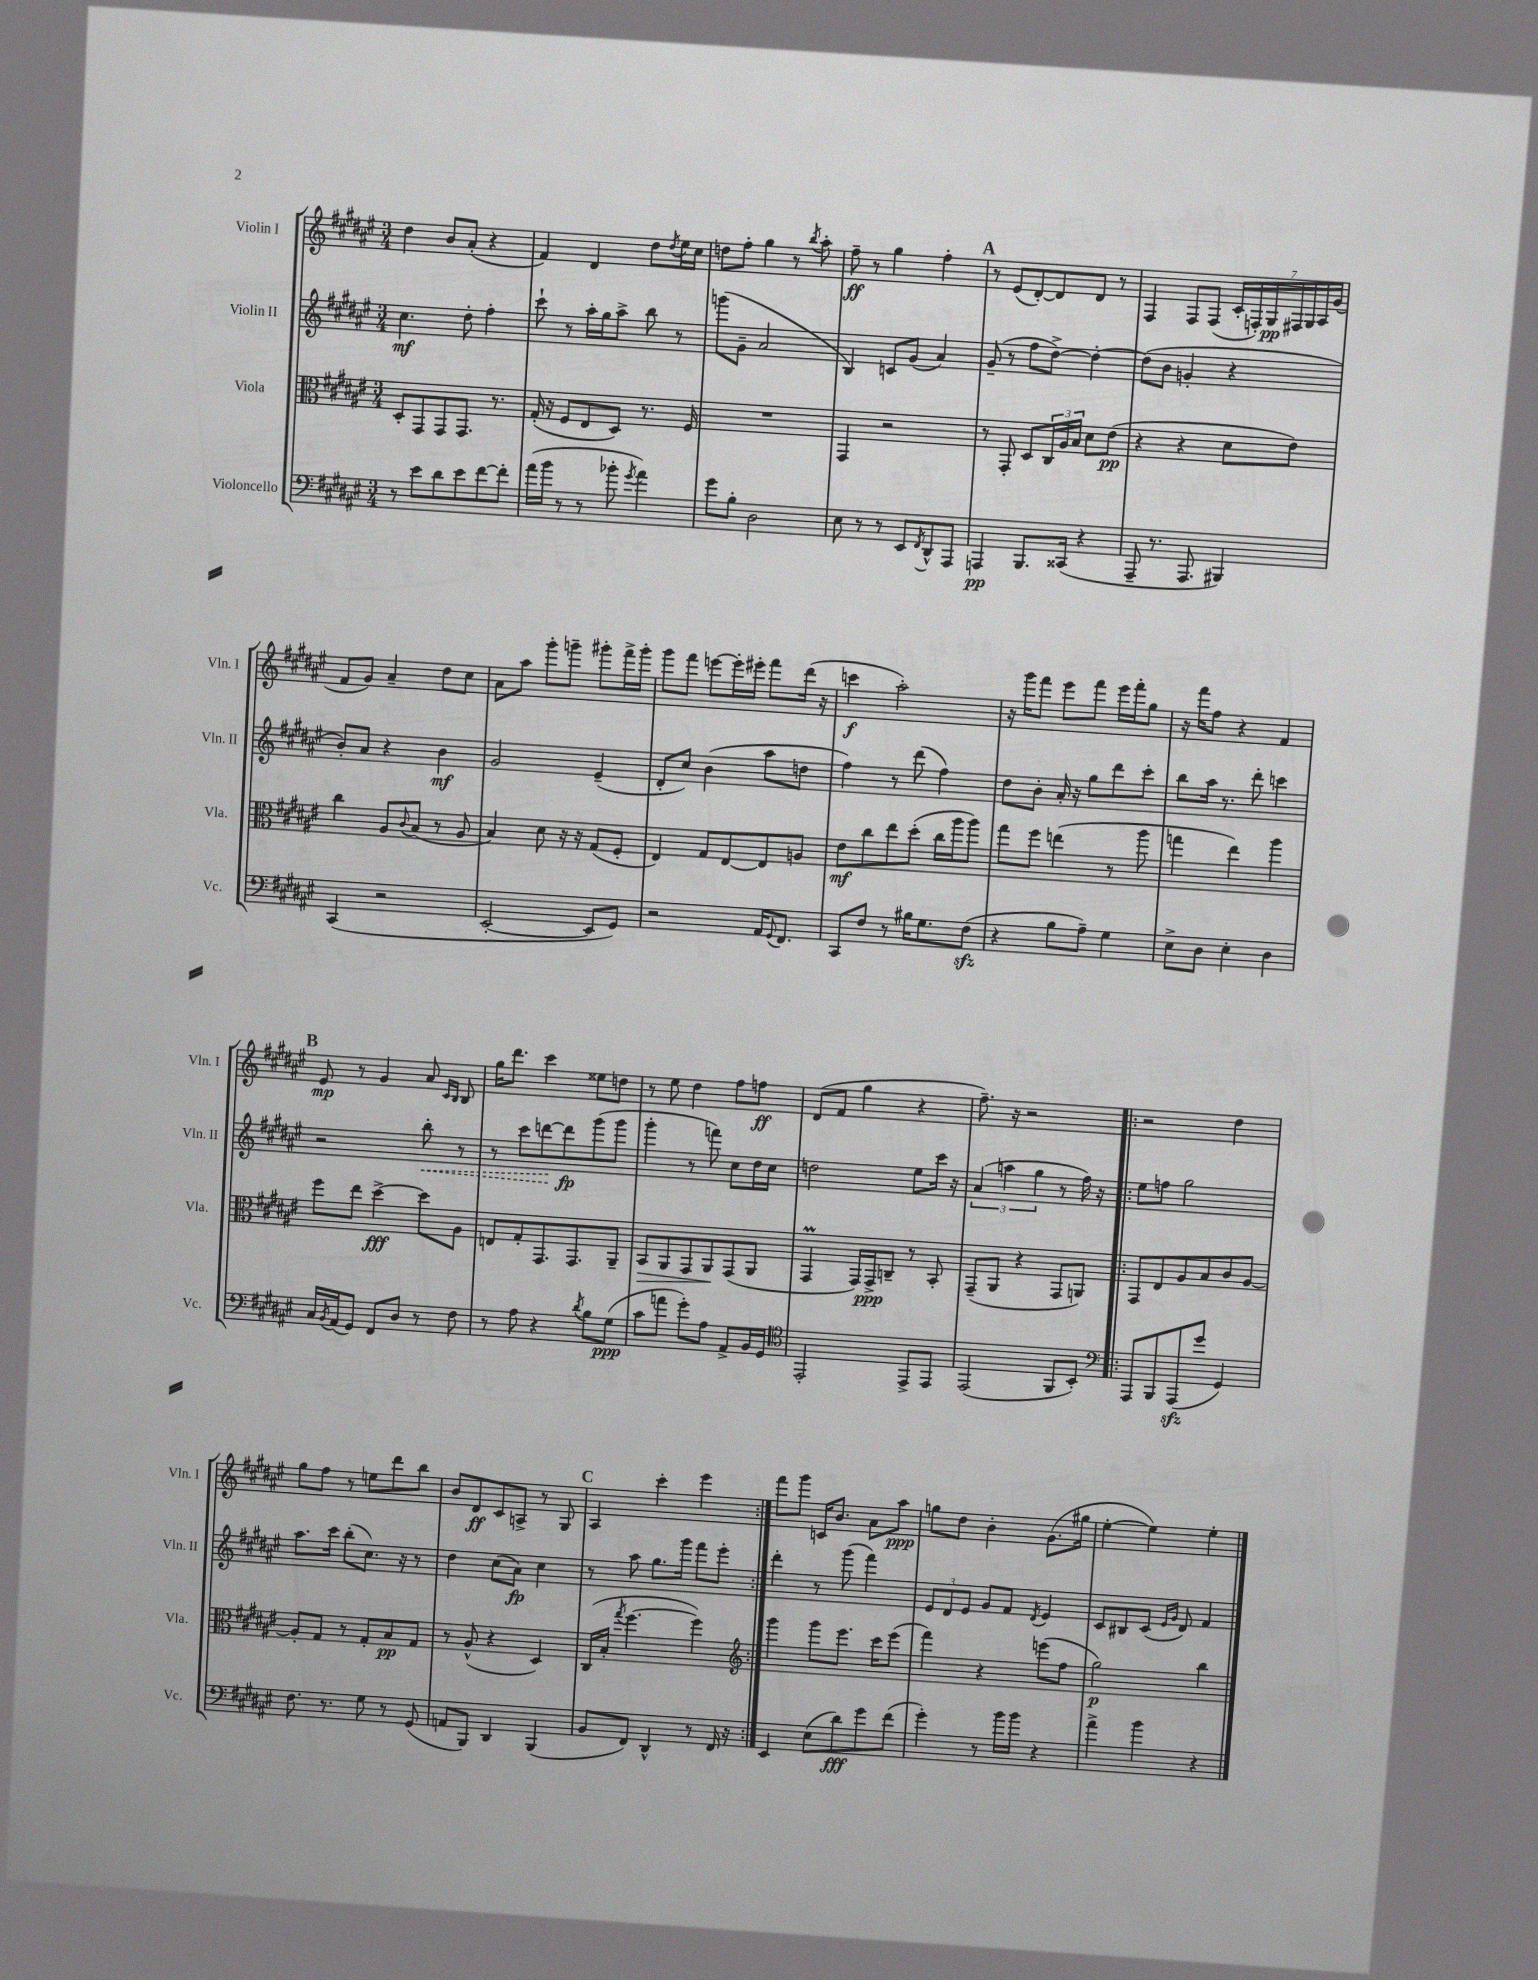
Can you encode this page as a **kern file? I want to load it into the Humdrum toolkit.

**kern	**kern	**kern	**kern
*staff4	*staff3	*staff2	*staff1
*clefF4	*clefC3	*clefG2	*clefG2
*k[f#c#g#d#a#e#]	*k[f#c#g#d#a#e#]	*k[f#c#g#d#a#e#]	*k[f#c#g#d#a#e#]
*M3/4	*M3/4	*M3/4	*M3/4
8r	8D#'	4.cc#	4dd#
8e#	8GG#	.	.
8d#	8GG#	.	8b
8e#	8.GG#	8dd#'	(8a#'
[8f#	.	4ff#'	4r
.	8.r	.	.
8f#']	.	.	.
=	=	=	=
(16a#	(16G#'	8ccc#`	4f#)
16b	16r	.	.
8r	8F#	8r	.
8r	8E#	16aa#'	4d#
.	.	16gg#	.
8b-'	8D#)	8aa#^	.
8qg#	.	.	.
4a#)	8.r	8bb	8dd#
.	.	.	8qdd#
.	.	8r	16ee#
.	16F#	.	16cc#
=	=	=	=
8g#	2.r	(8ggg	8dd
8B'	.	8g#~	8ff#'
2D#	.	2a#	4gg#
.	.	.	8r
.	.	.	8qbb
.	.	.	8aa#'
=	=	=	=
8E#	4GG#	4B)	8ff#~
8r	.	.	8r
8r	2r	8c	4gg#
8EE#	.	(8g#	.
8qFF#	.	.	.
8DD#^^	.	4a#)	4ff#'
8AAA#	.	.	.
=	=	=	=
4AAA	8r	(8g#~	8r
.	8GG#'	8r	(8e#
8.BBB	8D#	8ff#	[8d#')
.	24C#	[8dd#^)	8d#]
.	24A#	.	.
(16CC##	.	.	.
.	24B	.	.
4r	8d#	4dd#'_	8d#
.	(8e#	.	8r
=	=	=	=
8AAA#~	4r	(8dd#]	4F#
8.r	.	8b	.
.	4r	4g'	8F#
8.AAA#	.	.	.
.	.	.	(8F#
4BBB#)	8d#	4r	28c#'
.	.	.	28F')
.	.	.	28G#
.	.	.	28F#
.	8e#)	.	.
.	.	.	28G#
.	.	.	28A#
.	.	.	(28g#
=	=	=	=
(4CC#	4cc#	8b')	8f#
.	.	8a#	8g#)
2r	8A#	4r	4a#~
.	8qqc#	.	.
.	(8B	.	.
.	8r	4b	8dd#
.	8A#	.	8cc#
=	=	=	=
[2EE#'	4B)	2g#	8a#
.	.	.	8aa#
.	8d#	.	8ggg#'
.	16r	.	8ggg~
.	16r	.	.
8EE#]	(8G#	(4e#~	8ggg#'
8GG#)	8F#'	.	16fff#^
.	.	.	16ggg#'
=	=	=	=
2r	4E#)	8d#'	8ggg#
.	.	8cc#)	8fff#
.	8G#	(4b	[8eee
.	[8E#	.	16eee']
.	.	.	16eee#'
16AA#	8E#]	8aa#	8fff#
8qqGG#	.	.	.
8.FF#	.	.	.
.	8A	8dd	(16ddd#
.	.	.	16r
=	=	=	=
8CC#	8e#	4ff#)	4ccc
8F#	8cc#	.	.
8r	8ee#	8r	2aa#')
16B#	(8dd#'	(8ddd#	.
8.G#	.	.	.
.	16cc#	4ff#)	.
.	16aa#	.	.
(8F#	8aa#)	.	.
=	=	=	=
4r	8gg#	8dd#	16r
.	.	.	16ggg#
.	8ff#	8b'	8fff#
8B	(4ee	16a#'	8eee#
.	.	16r	.
8A#~)	.	8gg#	8fff#
4G#	8r	8ddd#	16eee#
.	.	.	16fff#'
.	8aa#	8ccc#'	8gg#
=	=	=	=
8E#^	4gg	8bb	16r
.	.	.	16fff#
8D#	.	16aa#	8ff#
.	.	8.r	.
4E#'	4ee#)	.	4r
.	.	8ddd#'	.
4D#	4aa#	4ccc	4f#
=	=	=	=
16C#	8ff#	2r	8e#
8qBB	.	.	.
(16AA#	.	.	.
8GG#)	8ee#	.	8r
8FF#	[4dd#^	.	4g#
8D#	.	.	.
8r	8dd#]	8bb'	8a#
.	.	.	16qqc#
.	.	.	16qqB
8F#	8A#	8r	8B
=	=	=	=
8r	8E	8r	16gg#
.	.	.	8.ddd#
8A#	8G#'	8ccc#	.
4r	8.GG#	[8ddd	4ccc#
.	.	8ddd]	.
.	8.GG#	.	.
8qd#	.	.	.
8B	.	(8ggg#	8ee##
(8G#	8AA#~	8ggg#	8dd
=	=	=	=
8c#	8BB	4ggg#'	8r
8a	8AA#	.	8ee#
8g#')	8GG#	8r	4dd#
8A#	8AA#	8fff)	.
8AA#^	(8GG#	8cc#	8ff#
16BB	8AA#	16dd#	8ff
16GG#	.	16cc#	.
=	=	=	=
*clefC4	*	*	*
2EE#'	4GG#	2dd	(8d#
.	.	.	8f#
.	16GG#)	.	4gg#
.	16GG#^	.	.
.	8C~	.	.
8EE#^	8r	8ee#	4r
8EE#	8BB'	16ccc#	.
.	.	16r	.
=	=	=	=
(2EE#	(8GG#~	(6a#	8.ff#~)
.	8AA#	.	.
.	.	6aa	.
.	.	.	16r
.	4r	.	2r
.	.	6gg#	.
8FF#	8GG#	8r	.
8BB')	8AA)	16ff#)	.
.	.	16r	.
=!|:	=!|:	=!|:	=!|:
*clefF4	*	*	*
8AAA#	8GG#	8ee#	2r
8BBB	8E#	8ff	.
(8AAA#	8A#	2gg#	.
8g#	8B	.	.
4GG#)	8c#	.	4dd#
.	[8A#	.	.
=	=	=	=
8.F#	8A#']	8.aa#	8gg#
.	8G#	.	8ff#
8.r	.	16ccc#	.
.	8r	(8bb'	8r
8G#	8G#'	8.cc#)	8ee
8r	8B	.	8ddd#
.	.	16r	.
(8GG#	8G#	8r	8bb
=	=	=	=
8AA	8r	4dd#	8b
8BBB)	(8A#^^	.	8d#
4DD#	4r	(8cc#	8c#
.	.	8a#)	8A^
(4BBB	4D#)	4cc#	8r
.	.	.	8G#
=	=	=	=
8BB	(16C#	8r	4A#
.	16B'	.	.
.	8qgg#	.	.
8FF#)	[4.ff#	8aa#	.
4DD#^^	.	8.gg#	4ccc#'
.	.	16ggg#	.
8r	4ff#])	8fff#	4eee#
16FF#	.	8eee#'	.
16r	.	.	.
=:|!	=:|!	=:|!	=:|!
*	*clefG2	*	*
4EE#	4ggg#	4ddd#'	8fff#
.	.	.	8ggg#
(8E#	8ggg#	8r	16c
.	.	.	8.b
8d#)	8.eee#	(8ggg#	.
8g#	.	4fff#)	8a#
.	16ccc#	.	.
(8f#	(8eee#	.	8aa#
=	=	=	=
4g#')	4fff#)	12e#	8gg
.	.	12d#	.
.	.	.	8dd#
.	.	12e#	.
8r	4r	8g#	4b'
16b	.	8f#	.
16b	.	.	.
.	.	8qd#	.
4r	(8eee	4e#	(8.g#
.	8ff#	.	.
.	.	.	16gg#
=	=	=	=
4a#^	2gg#)	8c#	[4ee#'
.	.	8B#	.
4b	.	(8c#	4ee#])
.	.	16qqe#	.
.	.	16qqg#	.
.	.	8d#)	.
4r	4bb	4f#	4ee#'
==	==	==	==
*-	*-	*-	*-
